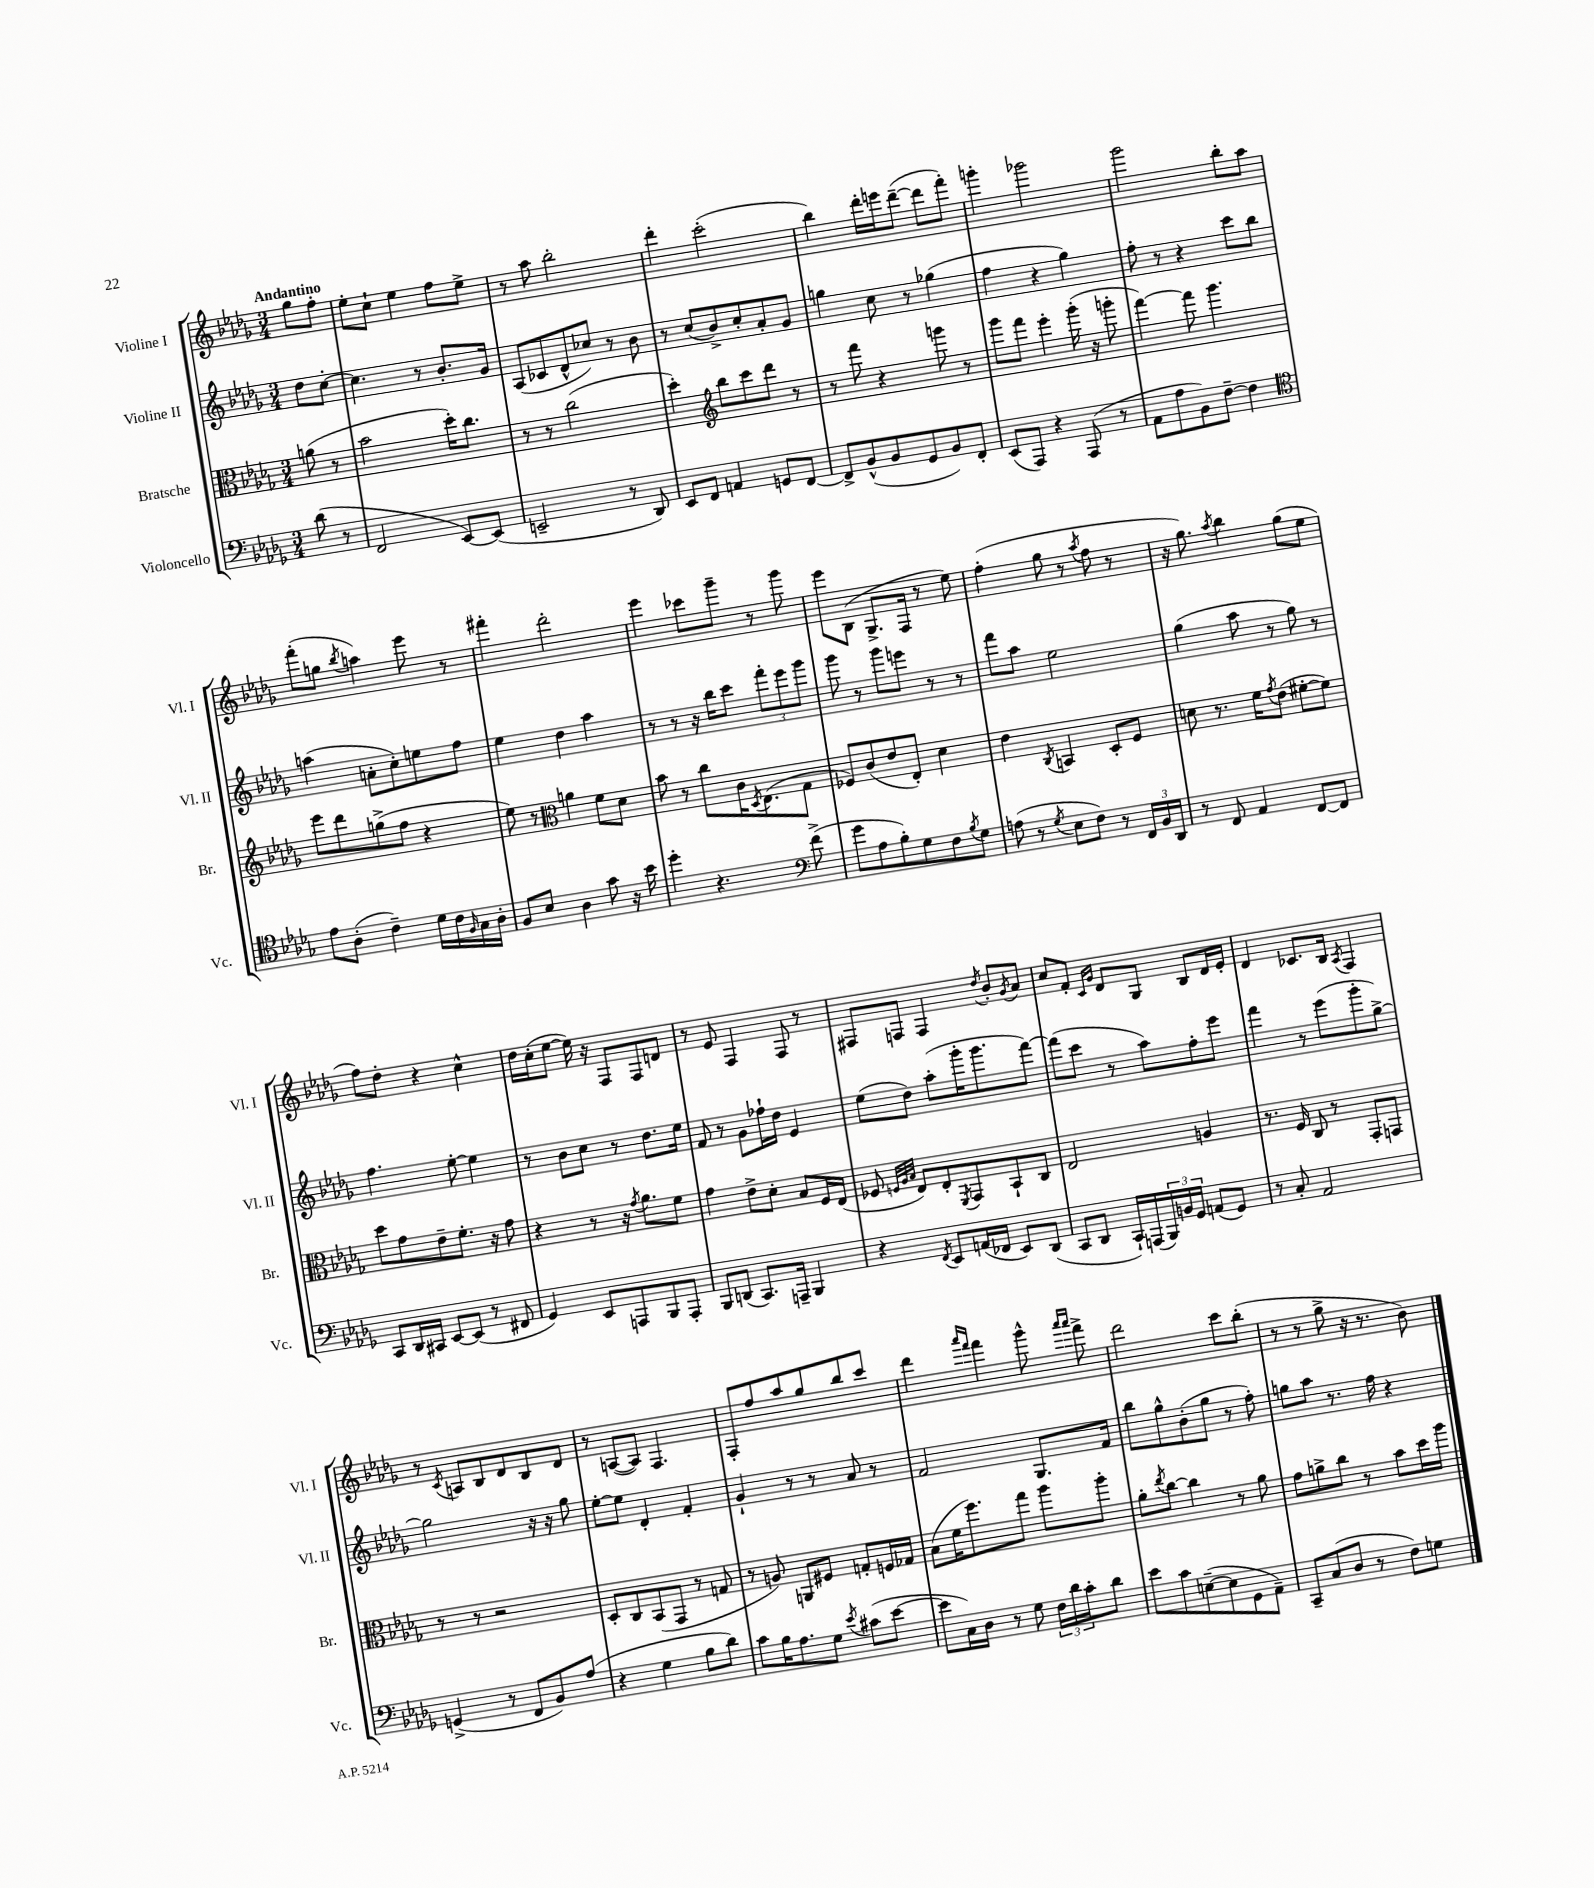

**kern	**kern	**kern	**kern
*staff4	*staff3	*staff2	*staff1
*clefF4	*clefC3	*clefG2	*clefG2
*k[b-e-a-d-g-]	*k[b-e-a-d-g-]	*k[b-e-a-d-g-]	*k[b-e-a-d-g-]
*M3/4	*M3/4	*M3/4	*M3/4
(8d-	(8a	8dd-	8gg-
8r	8r	[8cc'	8ff'
=	=	=	=
2FF	2b-	4.cc]	8ee-'
.	.	.	8cc`
.	.	.	4ee-
.	.	8r	.
[8EE-)	16dd-')	8.b-'	8ff
.	8.cc	.	.
(8EE-]	.	.	8ee-^
.	.	16g-	.
=	=	=	=
2EE~	8r	(8A-	8r
.	8r	8c-	8aa-
.	(2cc	8d-^^	2bb-'
.	.	8cc-)	.
8r	.	8r	.
8DD-)	.	8b-	.
=	=	=	=
8EE-	4dd-')	8r	4ddd-'
8FF	.	(8cc	.
*	*clefG2	*	*
4AA	8bb-	8b-^)	(2ccc'
.	8ccc	8cc'	.
8GG	8ddd-	8a-'	.
[8FF	8r	8g-	.
=	=	=	=
8FF^]	8r	4gg	4bb-)
(8BB-^^	8fff	.	.
8BB-	4r	8cc	16ddd-'
.	.	.	16eee
8GG-	.	8r	([8ddd-~
8BB-)	8ggg	(4gg-	8ddd-]
8FF'	8r	.	8fff')
=	=	=	=
(8EE-	8ggg-	4ff	4ggg'
8AAA-)	8fff	.	.
4r	4eee-'	4r	2ggg-
(8AAA-	(16ggg-'	4gg-)	.
.	16r	.	.
8r	8ggg'	.	.
=	=	=	=
8AA-	[4fff)	8ff'	2ggg-
8A-	.	8r	.
8BB-)	8fff]	4r	.
[8F~	4.ggg-	.	.
4F]	.	8ccc	8bb-'
.	.	8bb-	8aa-
=	=	=	=
*clefC4	*	*	*
8e-	8eee-	(4aa	(8fff'
(8A-'	8ddd-	.	8gg
.	.	.	8qbb-
4c~)	(8gg^	8a'	4aa)
.	8ff	8cc')	.
16d-	4r	8ee	8eee-
16c	.	.	.
16qqF	.	.	.
16G-	.	8ff	8r
16A-'	.	.	.
=	=	=	=
8F	8ee-)	4ee-	4fff#'
8B-	8r	.	.
*	*clefC3	*	*
4A-	4a	4dd-	2ddd-'
8g-	8f	4aa-	.
16r	8d-	.	.
16b-	.	.	.
=	=	=	=
4dd-'	8b-	8r	4eee-
.	8r	8r	.
4.r	8cc	16r	8ccc-
.	.	16bb-	.
.	16c	8ccc	8ggg-~
.	8qD-	.	.
.	(8.E-	.	.
.	.	12fff'	8r
.	.	12eee-	.
*clefF4	*	*	*
(8f^	8G-	.	8ggg-
.	.	12ggg-	.
=	=	=	=
8g-	8F-)	8ggg-	8eee-
8A-	(8c	8r	(8B-
8B-')	8e-	8ggg-	8.G-^
8G-	8E-')	8eee	.
.	.	.	16F
8F	4d-	8r	8r
8qB-	.	.	.
8G-	.	8r	8ee-)
=	=	=	=
(8A	4e-	8fff	(4ff'
8r	.	8aa-	.
8qG-	8qC	.	.
8E-	4BB	2ee-	8gg-
8F)	.	.	8r
.	.	.	8qaa-
8r	8D-'	.	8ff
24FF	8F	.	8r
24BB-	.	.	.
24DD-	.	.	.
=	=	=	=
8r	8d	(4gg-	16r
.	.	.	8.gg-)
8FF	8.r	.	.
.	.	.	8qaa-
4AA-	.	8aa-	4bb-
.	16f	.	.
.	8qg-	.	.
.	(8e-	8r	.
[8FF	[8f#'	8gg-)	(8gg-
8FF]	8f#])	8r	8ee-
=	=	=	=
8CC	8dd-	4.ff	8ff)
16DD-	8g-	.	8dd-'
16CC#	.	.	.
[8EE-	8e-~	.	4r
(8EE-]	8.f'	[8ee-'	.
8r	.	4ee-]	4cc^^
.	16r	.	.
8FF#	8g-	.	.
=	=	=	=
4GG-)	4r	8r	16dd-
.	.	.	(16cc'
.	.	8b-	[8ee-
8EE-	8r	8cc	16ee-])
.	.	.	16r
8AAA	16r	8r	8F
.	8qg-	.	.
.	8.a-	.	.
8BBB-	.	8.dd-	8F
8AAA'	8f	.	8d
.	.	16ee-	.
=	=	=	=
8BBB-	4g-	8f	8r
(8DD	.	8r	8e-
8.CC)	8e-^	8g-	4F
.	8d-'	16ff-`	.
16AAA~	.	16dd-	.
4BBB-	8B-	4e-	8F
.	16F	.	8r
.	(16E-	.	.
=	=	=	=
4r	8F-	(8ee-	8F#
.	32qqF	.	.
.	32qqA-	.	.
.	32qqB-	.	.
.	8E-)	8dd-)	8F
8qFF	.	.	.
8EE-	8E-'	(8aa-'	4F
.	8qFF	.	.
(16AA	8GG-	16ggg-'	.
16FF-	.	8.ggg-	.
.	.	.	8qdd-
8EE-)	8BB-`	.	8b-'
.	.	.	8qg-
(8DD-	8C	[8fff)	8a-
=	=	=	=
8CC	2E-	(8fff]	8cc
8DD-	.	8ccc	8f'
.	.	.	16qqc
.	.	.	16qqg-
16CC`)	.	8r	8d-
(16AAA	.	.	.
24BBB-)	.	8aa-)	8G-
24BB	.	.	.
24GG-	.	.	.
(8AA	4A	8ff'	8B-
8GG-)	.	8eee-	16d-
.	.	.	16e-'
=	=	=	=
8r	8.r	4fff	4d-
8C'	.	.	.
.	16F	.	.
2AA-	8C	8r	8.c-
.	8r	(8eee-	.
.	.	.	16B-
.	.	.	8qA-
.	8GG-'	8ggg-'	4F
.	8GG	[8gg-^)	.
=	=	=	=
(4GG^	8r	2gg-]	8r
.	.	.	8qc
.	8r	.	8A
8r	2r	.	8B-
8FF	.	.	8d-
8BB-)	.	16r	8B-
.	.	16r	.
(8A-	.	8gg-	8d-
=	=	=	=
4r	8D-'	[8ee-'	8r
.	8C	8ee-]	([8A
4G-	(8BB-	4d-'	8A])
.	8GG-	.	4.F
8B-	8r	4f'	.
8d-)	8G	.	.
=	=	=	=
8c	8r	4g-`	8F'
16B-	8A)	.	8ff
8.A-	.	.	.
.	8AA	8r	8aa-
8G-	8F#	8r	8gg-
8qe-	.	.	.
(8c#	8G'	8a-	8bb-
[8e-	16F	8r	8ccc
.	16G-	.	.
=	=	=	=
8e-]	(8B-	2f	4ddd-
16C)	16f	.	.
16D-	8.ff)	.	.
.	.	.	16qqaaa-
.	.	.	16qqfff
8r	.	.	4fff
8G-	8gg-	.	.
24F	8aa-	8.G-	8ggg-^^
24d-	.	.	.
24c'	.	.	.
.	.	.	16qqaaa-
.	.	.	16qqaaa-
8d-	8aa-'	.	8fff^
.	.	16f	.
=	=	=	=
8e-	8a-'	8bb-	2ddd-
.	8qee-	.	.
8c	[8cc	8gg-^^	.
([8E~	4cc]	(8b-'	.
8E]	.	8gg-	.
8GG-	8r	8r	8ccc
8AA-~)	8a-	8ff')	(8bb-'
=	=	=	=
8CC~	8g-	8gg	8r
(8C	8a^	8aa-	8r
8D-	8cc	8.r	8gg-^
8r	8r	.	16r
.	.	16ff	8.r
8F)	8b-	4r	.
8G	16dd-	.	8b-)
.	16aa-	.	.
==	==	==	==
*-	*-	*-	*-
